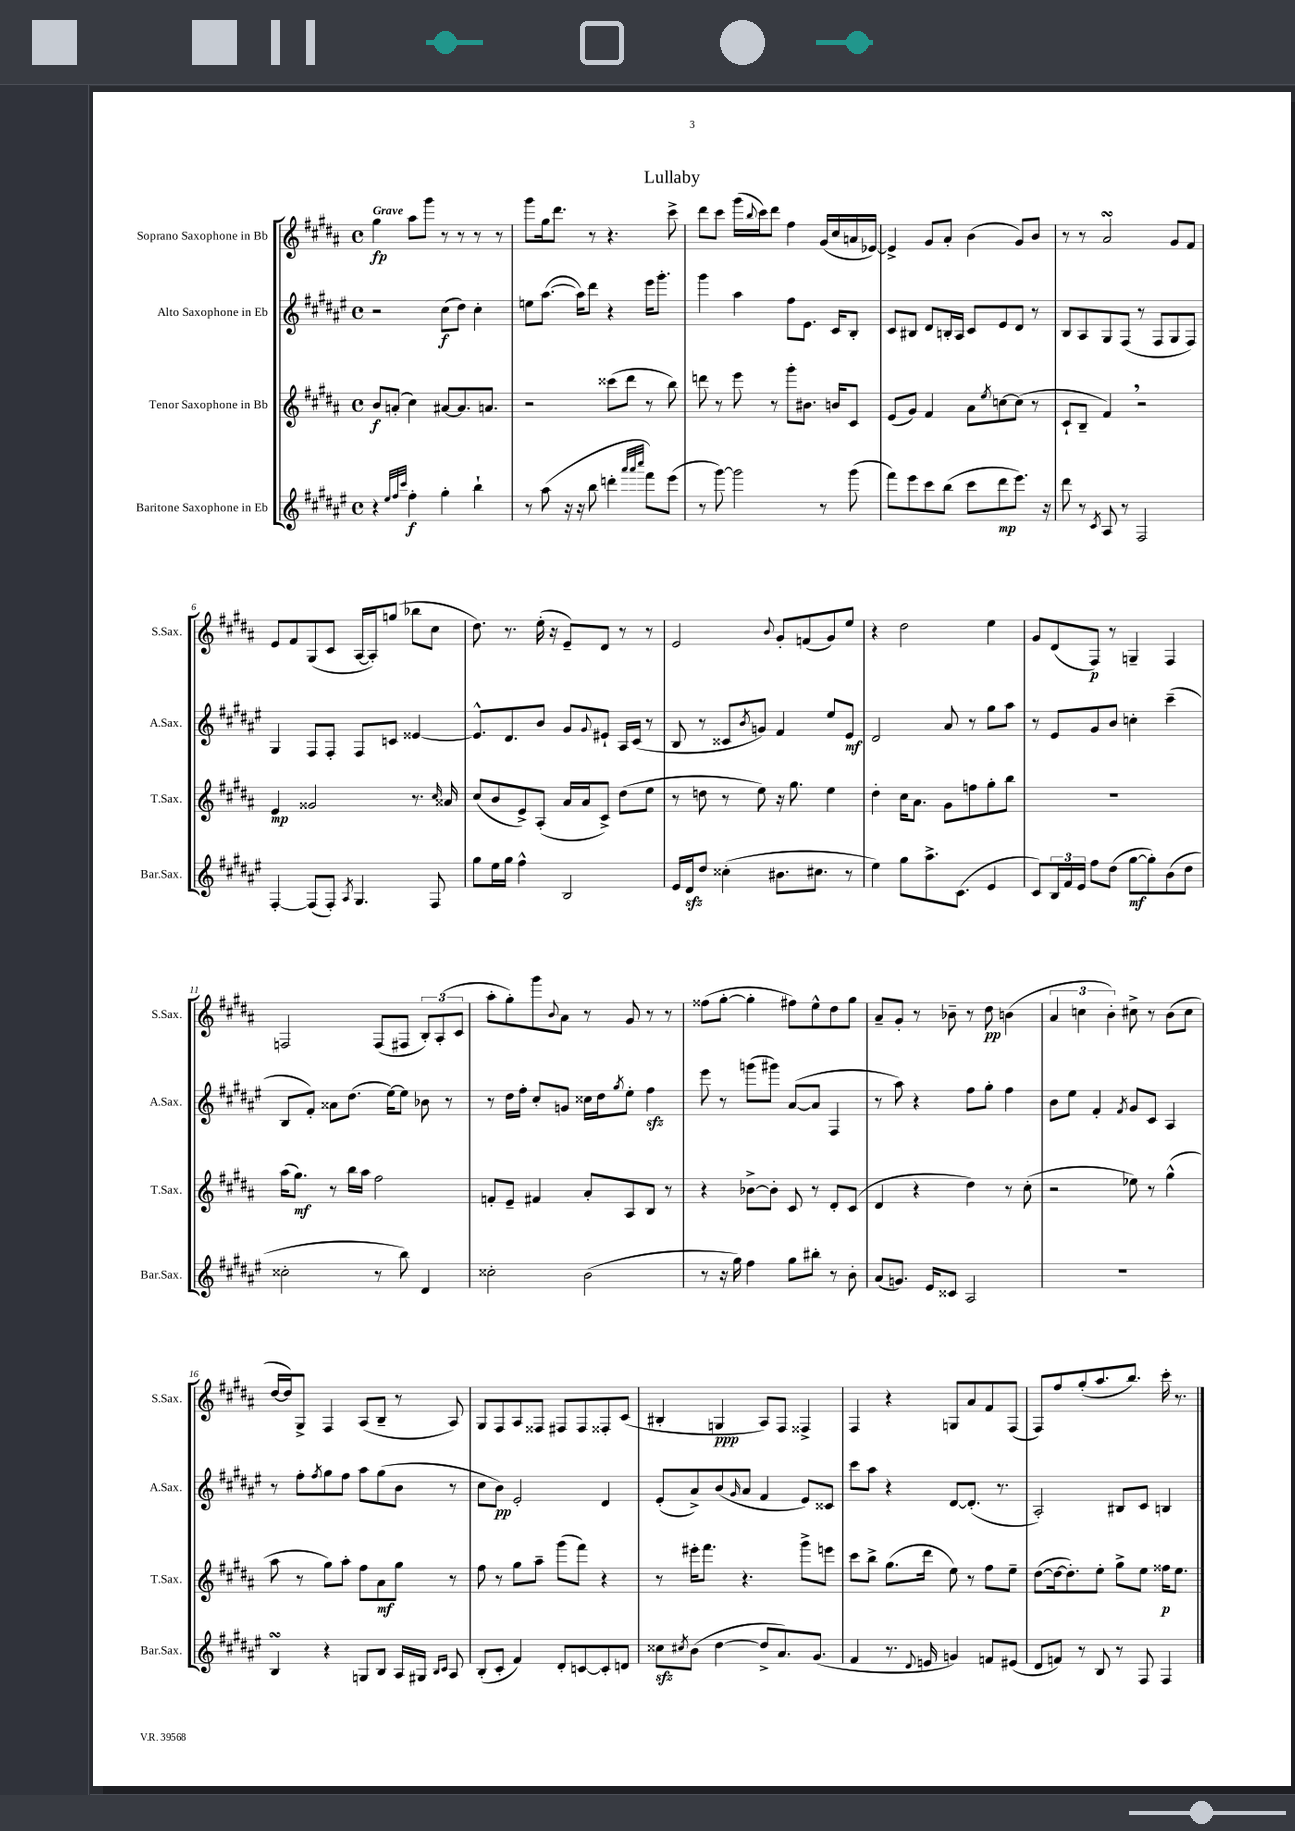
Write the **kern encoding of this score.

**kern	**dynam	**kern	**dynam	**kern	**dynam	**kern	**dynam
*part4	*part4	*part3	*part3	*part2	*part2	*part1	*part1
*staff4	*staff4	*staff3	*staff3	*staff2	*staff2	*staff1	*staff1
*I"Baritone Saxophone in Eb	*	*I"Tenor Saxophone in Bb	*	*I"Alto Saxophone in Eb	*	*I"Soprano Saxophone in Bb	*
*I'Bar.Sax.	*	*I'T.Sax.	*	*I'A.Sax.	*	*I'S.Sax.	*
*clefG2	*	*clefG2	*	*clefG2	*	*clefG2	*
*k[f#c#g#d#a#e#]	*	*k[f#c#g#d#a#]	*	*k[f#c#g#d#a#e#]	*	*k[f#c#g#d#a#]	*
*M4/4	*	*M4/4	*	*M4/4	*	*M4/4	*
*met(c)	*	*met(c)	*	*met(c)	*	*met(c)	*
=1	=1	=1	=1	=1	=1	=1	=1
!	!	!	!	!	!	!LO:TX:a:B:t=Grave	!
4r	.	8b/L	f	2r	.	4gg#\	fp
.	.	(8an'/J	.	.	.	.	.
32qqee#/LLL	.	.	.	.	.	.	.
32qqff#/	.	.	.	.	.	.	.
32qqccc#/JJJ	.	.	.	.	.	.	.
4ff#'\	f	4cc#\)	.	.	.	8aa#\L	.
.	.	.	.	.	.	8ggg#\J	.
4gg#'\	.	[8a#X/L	.	(8cc#\L	f	8r	.
.	.	8.a#/]	.	8dd#\J)	.	8r	.
4bb`\	.	.	.	4cc#'\	.	8r	.
.	.	8.an/J	.	.	.	.	.
.	.	.	.	.	.	8r	.
=2	=2	=2	=2	=2	=2	=2	=2
8r	.	2r	.	8een\L	.	8ggg#\L	.
(8aa#\	.	.	.	([8.aa#\J	.	16gg#\k	.
.	.	.	.	.	.	8.ddd#\J	.
16r	.	.	.	.	.	.	.
16r	.	.	.	16aa#\KL])	.	.	.
8bb\	.	.	.	8ddd#\J	.	8r	.
4dddn'\	.	(8ccc##X\L	.	4r	.	4.r	.
.	.	8ddd#\J	.	.	.	.	.
32qqaaa#/LLL	.	.	.	.	.	.	.
32qqaaa#/	.	.	.	.	.	.	.
32qqcccc#/JJJ	.	.	.	.	.	.	.
8fff#\L)	.	8r	.	16eee#\KL	.	.	.
.	.	.	.	8.ggg#'\J	.	.	.
(8eee#\J	.	8bb\)	.	.	.	8ccc#^\	.
=3	=3	=3	=3	=3	=3	=3	=3
8r	.	8dddn\	.	4ggg#\	.	8ddd#\L	.
[8ggg#\)	.	8r	.	.	.	8ccc#\J	.
2ggg#\]	.	8eee\	.	4aa#\	.	(16ggg#\LL	.
.	.	.	.	.	.	8qqbb/	.
.	.	.	.	.	.	16ccc#\J)	.
.	.	8r	.	.	.	8ddd#\J	.
.	.	8ggg#'\L	.	8ff#\L	.	4ff#\	.
.	.	8.b#X\J	.	8.e#\J	.	.	.
8r	.	.	.	.	.	(16g#/LL	.
.	.	16bn/KL	.	16c#/KL	.	16cc#/	.
(8ggg#\	.	8c#/J	.	8B'/J	.	16an/	.
.	.	.	.	.	.	[16e-X/JJ)	.
=4	=4	=4	=4	=4	=4	=4	=4
8fff#\L)	.	(8e/L	.	8c#/L	.	4e-^/]	.
8eee#\	.	8g#/J)	.	8B#X/J	.	.	.
8ccc#\	.	4f#/	.	8d#/L	.	8g#/L	.
(8bb\J	.	.	.	16Bn'/L	.	8a#'/J	.
.	.	.	.	16A#/JJ	.	.	.
8ccc#\L	.	8a#\L	.	8c#/L	.	(4b\	.
.	.	8qee/	.	.	.	.	.
8ddd#\	mp	[8ccn\	.	8e#/	.	.	.
8.eee#\J)	.	(8cc\J]	.	8d#/J	.	8g#/L)	.
.	.	8r	.	8r	.	8b/J	.
16r	.	.	.	.	.	.	.
=5	=5	=5	=5	=5	=5	=5	=5
8ddd#\	.	8c#`/L	.	8B/L	.	8r	.
8r	.	8B~/J	.	8A#/	.	8r	.
8qc#/	.	.	.	.	.	.	.
8A#/	.	4f#,/)	.	8G#/	.	2a#sSsS/	.
8r	.	.	.	(8F#/J	.	.	.
2F#/	.	2r	.	8r	.	.	.
.	.	.	.	8F#/L	.	.	.
.	.	.	.	8G#/	.	8g#/L	.
.	.	.	.	8F#/J)	.	8f#/J	.
!!LO:LB:g=z
=6	=6	=6	=6	=6	=6	=6	=6
[4F#'/	.	4e/	mp	4G#/	.	8e/L	.
.	.	.	.	.	.	8f#/	.
(8F#/L]	.	2g##X/	.	8F#/L	.	(8G#/	.
8F#'/J)	.	.	.	8F#'/J	.	8c#/J	.
8qA#/	.	.	.	.	.	.	.
4.G#/	.	.	.	8F#/L	.	[16A#/LL	.
.	.	.	.	.	.	16A#'/J])	.
.	.	.	.	8cn/J	.	(8ggn/J	.
.	.	8.r	.	[4e##X/	.	8bb-X\L	.
8F#/	.	.	.	.	.	8cc#\J	.
.	.	16qqcc#/	.	.	.	.	.
.	.	16a##X/	.	.	.	.	.
=7	=7	=7	=7	=7	=7	=7	=7
8gg#\L	.	(8cc#/L	.	8.e##^^/L]	.	8.dd#\)	.
16ee#\L	.	8b/	.	.	.	.	.
16gg#\JJ	.	.	.	8.d#/	.	8.r	.
4ff#^^\	.	8e^/)	.	.	.	.	.
.	.	(8A#'/J	.	8b/J	.	(16ee'\	.
.	.	.	.	.	.	16r	.
2B/	.	16a#/LL	.	8g#/L	.	8e~/L)	.
.	.	16a#/J	.	.	.	.	.
.	.	.	.	8qqg#/	.	.	.
.	.	8c#^/J)	.	8e#X`/J	.	8d#/J	.
.	.	(8dd#\L	.	16A#/LL	.	8r	.
.	.	.	.	(16c#/JJ	.	.	.
.	.	8ee\J	.	8r	.	8r	.
=8	=8	=8	=8	=8	=8	=8	=8
16e#/LL	.	8r	.	8B/	.	2e/	.
16d#zz/J	.	.	.	.	.	.	.
8dd#/J	.	8ddn\	.	8r	.	.	.
(4cc##X'\	.	8r	.	8c##X/L	.	.	.
.	.	.	.	8qb/	.	.	.
.	.	8ee\)	.	8gn/J)	.	.	.
.	.	.	.	.	.	8qqb/	.
8.b#X\L	.	16r	.	4f#/	.	8g#'/L	.
.	.	8.gg#\	.	.	.	.	.
.	.	.	.	.	.	(8fn/	.
8.cc#X\J	.	.	.	.	.	.	.
.	.	4ee\	.	8ee#/L	.	8g#/)	.
8r	.	.	.	8e#/J	mf	8ee/J	.
=9	=9	=9	=9	=9	=9	=9	=9
4ee#\)	.	4dd#'\	.	2d#/	.	4r	.
8gg#\L	.	16cc#\KL	.	.	.	2dd#\	.
.	.	8.a#\J	.	.	.	.	.
8.aa#^\	.	.	.	.	.	.	.
.	.	8g#\L	.	8a#/	.	.	.
(8.c#\J	.	.	.	.	.	.	.
.	.	8ffn\	.	8r	.	.	.
4e#/	.	8gg#'\	.	8gg#\L	.	4ee\	.
.	.	8bb\J	.	8aa#\J	.	.	.
=10	=10	=10	=10	=10	=10	=10	=10
8c#/L)	.	1r	.	8r	.	8g#/L	.
24B/L	.	.	.	8e#/L	.	(8d#/	.
24f#/	.	.	.	.	.	.	.
24e#/JJ	.	.	.	.	.	.	.
8ff#\L	.	.	.	8g#/	.	8F#/J)	p
(8dd#\J	.	.	.	8b/J	.	8r	.
[8gg#\L	mf	.	.	4ccn'\	.	4Gn~/	.
8gg#'\])	.	.	.	.	.	.	.
(8b\	.	.	.	(4ccc#~\	.	4F#/	.
8dd#\J	.	.	.	.	.	.	.
!!LO:LB:g=z
=11	=11	=11	=11	=11	=11	=11	=11
2cc##X'\	.	(16aa#\KL	.	8B/L	.	2Fn/	.
.	.	8.gg#\J)	mf	.	.	.	.
.	.	.	.	8f#'/J)	.	.	.
.	.	8r	.	8a##X\L	.	.	.
.	.	16bb\LL	.	(8.dd#\J	.	.	.
.	.	16aa#\JJ	.	.	.	.	.
8r	.	2ff#\	.	.	.	(8F/L	.
.	.	.	.	[16ee#\KL)	.	.	.
8bb\)	.	.	.	8ee#\J]	.	8F#X/J	.
4d#/	.	.	.	8b-X\	.	12B'/L)	.
.	.	.	.	.	.	(12A#'/	.
.	.	.	.	8r	.	.	.
.	.	.	.	.	.	12c#/J	.
=12	=12	=12	=12	=12	=12	=12	=12
2cc##X'\	.	8fn'/L	.	8r	.	8aa#'\L	.
.	.	8e~/J	.	16dd#\LL	.	8gg#'\)	.
.	.	.	.	16ff#'\JJ	.	.	.
.	.	4f#X/	.	8cc#'/L	.	8ggg#\	.
.	.	.	.	.	.	8qqb/	.
.	.	.	.	8gn/J	.	8a#\J	.
(2b\	.	8a#'/L	.	16cc##X\LL	.	8r	.
.	.	.	.	16dd#\J	.	.	.
.	.	.	.	8qgg#/	.	.	.
.	.	8A#/	.	8ee#'\J	.	8g#/	.
.	.	8B/J	.	4ff#zz\	.	8r	.
.	.	8r	.	.	.	8r	.
=13	=13	=13	=13	=13	=13	=13	=13
8r	.	4r	.	8eee#\	.	(8ff##X\L	.
16r	.	.	.	8r	.	[8gg#'\J	.
16gg#\)	.	.	.	.	.	.	.
4ff#\	.	[8b-X^\L	.	(8gggn\L	.	4gg#'\]	.
.	.	8b-'\J]	.	8ggg#X\J)	.	.	.
8gg#\L	.	8c#/	.	([8a#/L	.	8ff#X\L)	.
8bb#X'\J	.	8r	.	8a#/J]	.	8ee^^\	.
8r	.	8d#'/L	.	4F#/	.	8dd#\	.
8b'\	.	(8c#/J	.	.	.	8gg#\J	.
=14	=14	=14	=14	=14	=14	=14	=14
(8a#/L	.	4d#/	.	8r	.	8a#~/L	.
8.gn/J)	.	.	.	8aa#\)	.	8g#'/J	.
.	.	4r	.	4r	.	8r	.
16e#/KL	.	.	.	.	.	.	.
8c##X/J	.	.	.	.	.	8b-X~\	.
2A#/	.	4dd#\)	.	8ff#\L	.	8r	.
.	.	.	.	8gg#'\J	.	8dd#\	pp
.	.	8r	.	4ff#\	.	(4bn\	.
.	.	(8cc#'\	.	.	.	.	.
=15	=15	=15	=15	=15	=15	=15	=15
1r	.	2r	.	8b\L	.	6a#/	.
.	.	.	.	8ee#\J	.	.	.
.	.	.	.	.	.	6ccn\	.
.	.	.	.	4f#'/	.	.	.
.	.	.	.	.	.	6b'\)	.
.	.	.	.	8qf#/	.	.	.
.	.	8ee-X\)	.	8g#/L	.	8cc#X^\	.
.	.	8r	.	8c#/J	.	8r	.
.	.	(4gg#^^\	.	4A#/	.	(8b\L	.
.	.	.	.	.	.	8cc#\J	.
!!LO:LB:g=z
=16	=16	=16	=16	=16	=16	=16	=16
4BsSSs/	.	8aa#\	.	8r	.	[16dd#/LL	.
.	.	.	.	.	.	16dd#/J])	.
.	.	8r	.	8ff#'\L	.	8G#^/J	.
.	.	.	.	8qff#/	.	.	.
4r	.	8gg#\L)	.	8gg#\	.	4F#/	.
.	.	8aa#'\J	.	8ff#\J	.	.	.
8Gn/L	.	8ff#\L	.	8aa#\L	.	(8A#/L	.
8B/J	.	8a#\	mf	(8gg#\	.	8B~/J	.
16A#/LL	.	8gg#\J	.	8b\J	.	8r	.
16G#X/JJ	.	.	.	.	.	.	.
16qqB/LL	.	.	.	.	.	.	.
16qqc#/JJ	.	.	.	.	.	.	.
8A#/	.	8r	.	8r	.	8A#/)	.
=17	=17	=17	=17	=17	=17	=17	=17
(8B'/L	.	8ff#\	.	8cc#\L	.	8G#/L	.
8c#'/J	.	8r	.	8b\J)	pp	8F#/	.
4f#/)	.	8gg#\L	.	2e#'/	.	8A#/	.
.	.	8aa#~\J	.	.	.	8F##X/J	.
8d#'/L	.	(8ggg#\L	.	.	.	8F#X/L	.
[8cn/	.	8fff#\J)	.	.	.	8F#/	.
8c'/]	.	4r	.	4d#/	.	8F##X'/	.
8dn/J	.	.	.	.	.	(8c#/J	.
=18	=18	=18	=18	=18	=18	=18	=18
8cc##Xzz\L	.	8r	.	(8e#'/L	.	4B#X'/	.
8qcc#X/	.	.	.	.	.	.	.
(8b\J	.	16eee#X'\KL	.	8a#^/)	.	.	.
.	.	8.fff#\J	.	.	.	.	.
[4dd#\	.	.	.	(8b/	.	4Gn/	ppp
.	.	.	.	16qqg#/	.	.	.
.	.	4.r	.	8a#/J	.	.	.
8dd#^/L]	.	.	.	4f#/	.	8A#/L)	.
8.a#/)	.	.	.	.	.	8F#/J	.
.	.	8ggg#^\L	.	8e#/L)	.	4F##X^/	.
(8.g#/J	.	.	.	.	.	.	.
.	.	8eeen\J	.	8c##X/J	.	.	.
=19	=19	=19	=19	=19	=19	=19	=19
4f#/	.	8ccc#\L	.	8ccc#\L	.	4F#/	.
.	.	8bb^\J	.	8aa#\J	.	.	.
8.r	.	(8.gg#\L	.	4r	.	4r	.
8qqd#/	.	.	.	.	.	.	.
16en/	.	16ddd#\Jk	.	.	.	.	.
4gn/)	.	8ee\)	.	[8d#/L	.	8Gn/L	.
.	.	8r	.	(8.d#'/J]	.	8a#/	.
8fn/L	.	8ff#\L	.	.	.	8f#/	.
.	.	.	.	8.r	.	.	.
(8e#X/J	.	8ee~\J	.	.	.	(8F#/J	.
=20	=20	=20	=20	=20	=20	=20	=20
8d#/L	.	([8dd#\L	.	2A#'/)	.	8F#/L)	.
8fn/J)	.	16dd#\k_	.	.	.	8ff#/	.
.	.	8.dd#'\])	.	.	.	.	.
8r	.	.	.	.	.	(8gg#'/	.
8B/	.	8ee'\J	.	.	.	8.aa#/	.
8r	.	8gg#^\L	.	8B#X/L	.	.	.
.	.	.	.	.	.	8.bb/J)	.
8F#/	.	8ee\J	.	8c#/J	.	.	.
4F#/	.	16ff##X\KL	p	4Bn/	.	16ccc#'\	.
.	.	8.ee\J	.	.	.	8.r	.
==	==	==	==	==	==	==	==
*-	*-	*-	*-	*-	*-	*-	*-
